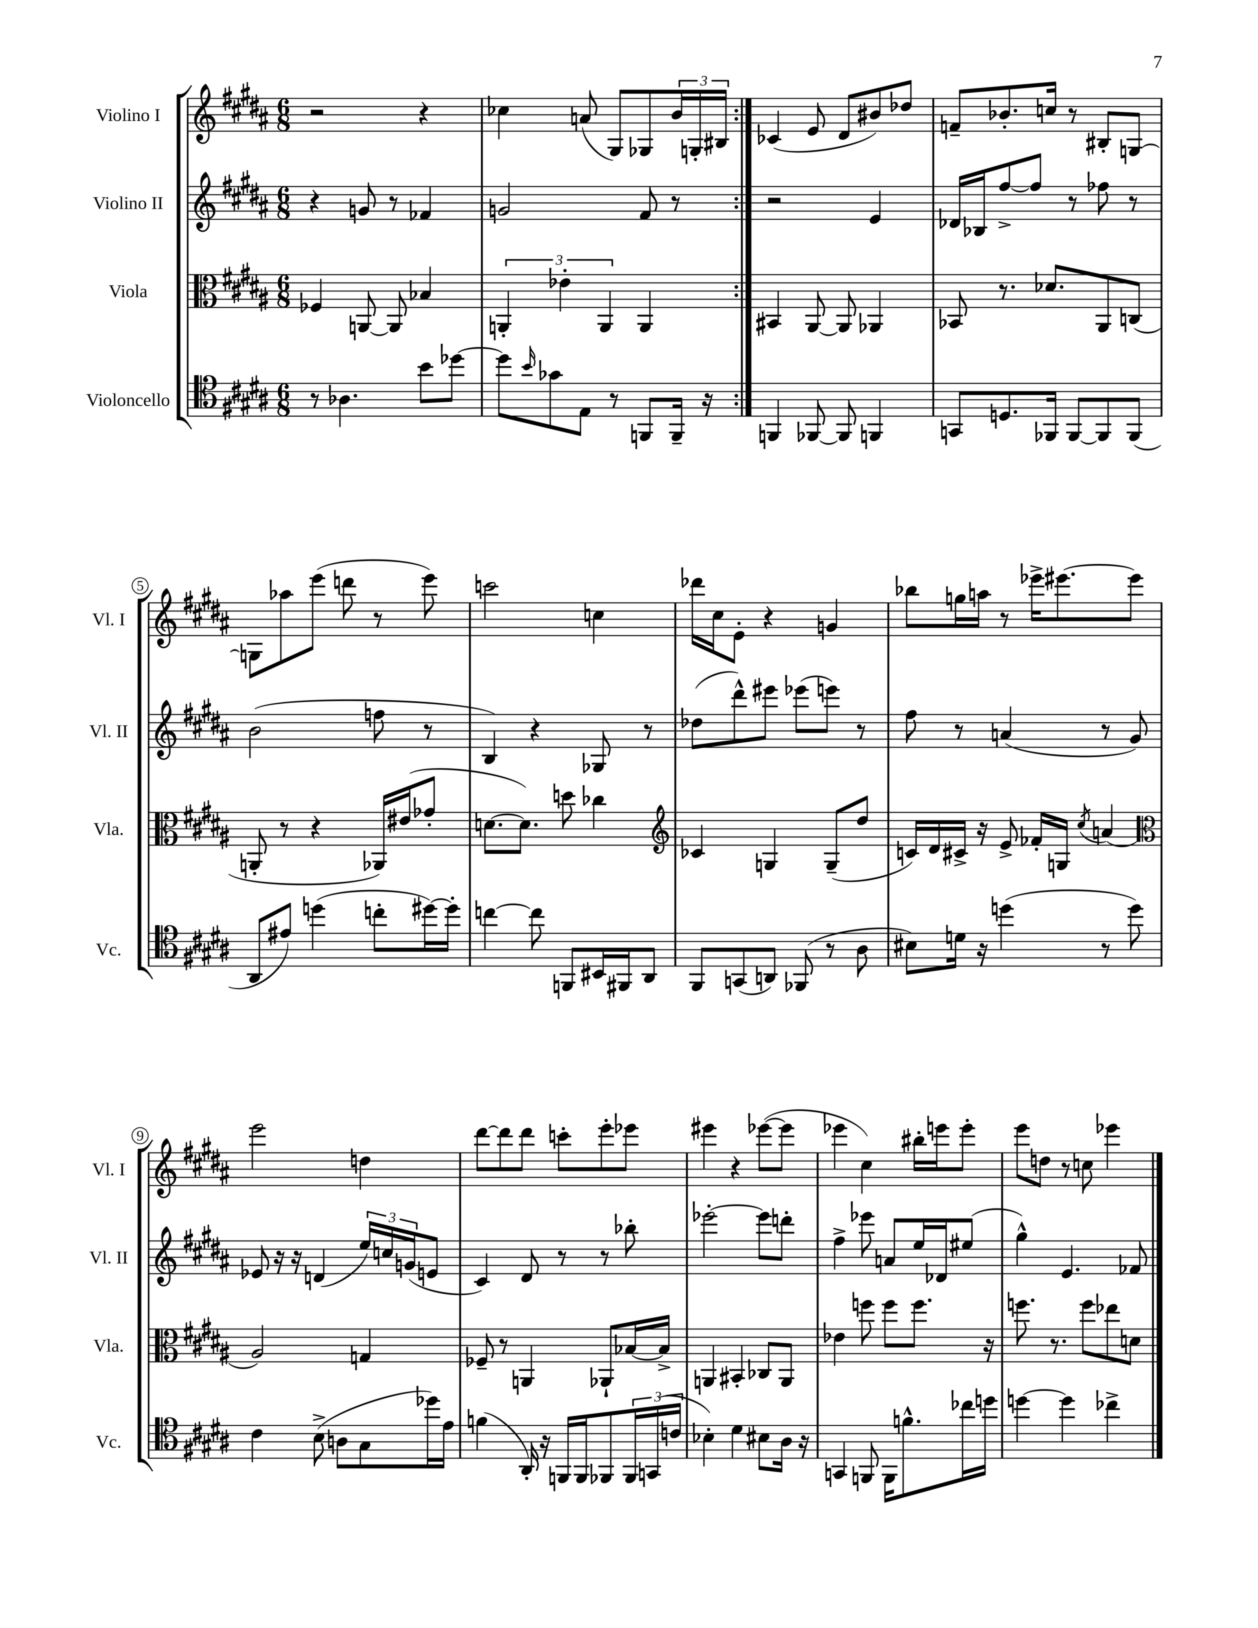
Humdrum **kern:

**kern	**kern	**kern	**kern
*part4	*part3	*part2	*part1
*staff4	*staff3	*staff2	*staff1
*I"Violoncello	*I"Viola	*I"Violino II	*I"Violino I
*I'Vc.	*I'Vla.	*I'Vl. II	*I'Vl. I
*clefC4	*clefC3	*clefG2	*clefG2
*k[f#c#g#d#a#]	*k[f#c#g#d#a#]	*k[f#c#g#d#a#]	*k[f#c#g#d#a#]
*M6/8	*M6/8	*M6/8	*M6/8
=1	=1	=1	=1
8r	4F-X/	4r	2r
4.A-X\	.	.	.
.	[8AAn/	8gn/	.
.	8AA/]	8r	.
8b\L	4B-X/	4f-X/	4r
[8dd-X\J	.	.	.
=2	=2	=2	=2
8dd-\L]	6AAn'/	2gn/	4cc-X\
16qqb/	.	.	.
8g-X\	.	.	.
.	6e-X'\	.	.
8E\J	.	.	(8an/
.	6AA/	.	.
8r	.	.	8G#/L)
8FFn/L	4AA/	8f#/	8G-X/
16FF~/Jk	.	8r	24b/L
.	.	.	24Gn'/
16r	.	.	.
.	.	.	24B#X/JJ
=3:|!	=3:|!	=3:|!	=3:|!
4FFn/	4BB#X/	2r	(4c-X/
[8FF-X/	[8AA#/	.	8e/
8FF-/]	8AA#/]	.	8d#/L
4FFn/	4AA-X/	4e/	8b#X/)
.	.	.	8dd-X/J
=4	=4	=4	=4
8GGn/L	8BB-X/	16d-X/LL	8fn~/L
.	.	16B-X/J	.
8.Dn/	8.r	[8ff#^/	8.b-X'/
.	.	8ff#/J]	.
16FF-X/Jk	8.d-X/L	.	16ccn/Jk
[8FF-/L	.	8r	8r
8FF-/]	8AA#/	8ff-X\	8B#X'/L
(8FF-/J	(8Cn/J	8r	[8Gn/J
!!LO:LB:g=z
=5	=5	=5	=5
8AA#/L	8AAn'/	(2b\	8Gn\L]
8e#X/J)	8r	.	8aa-X\
(4ddn\	4r	.	(8eee\J
.	.	.	8dddn\
8ccn'\L	16AA-X/LL)	8ffn\	8r
.	(16e#X/J	.	.
[16dd#X\L)	8g-X'/J	8r	8eee\)
16dd#'\JJ]	.	.	.
=6	=6	=6	=6
[4ccn\	[8.dn\L	4B/)	2cccn\
.	8.d\J])	.	.
8cc\]	.	4r	.
8FFn/L	8ddn\	.	.
16BB#X/L	4cc-X\	8G-X/	4ccn\
16FF#X/J	.	.	.
8AA#/J	.	8r	.
=7	=7	=7	=7
*	*clefG2	*	*
8FF#/L	4c-X/	(8dd-X\L	16ddd-X\LL
.	.	.	16cc#\J
(8GGn/	.	8ddd#^^\)	8e'\J
8AAn/J)	4Gn/	8eee#X\J	4r
(8FF-X/	.	(8eee-X\L	.
8r	(8G~/L	8eeen\J)	4gn/
8A#\	8dd#/J	8r	.
=8	=8	=8	=8
8B#X\L)	16cn/LL)	8ff#\	8bb-X\L
.	16d#/	.	.
16dn\Jk	16c#X^/JJ	8r	16ggn\L
16r	16r	.	16aan\JJ
(4ddn\	8e^/	(4an/	8r
.	16f-X'/LL	.	16eee-X^\KL
.	16Gn/JJ	.	[8.eee#X\
.	8qcc#/	.	.
8r	(4an/	8r	.
8dd\)	.	8g#/)	8eee#\J]
!!LO:LB:g=z
=9	=9	=9	=9
*	*clefC3	*	*
4c#\	2A#/)	8e-X/	2eee\
.	.	16r	.
.	.	16r	.
(8B^\	.	(4dn/	.
8An\L	.	.	.
8G#\	4Gn/	24ee/LL)	4ddn\
.	.	24ccn/	.
.	.	(24gn/J	.
16dd-X\L)	.	8en/J	.
16e\JJ	.	.	.
=10	=10	=10	=10
(4fn\	8F-X~/	4c#/)	[8ddd#\L
.	8r	.	8ddd#\]
16AA#'/)	4AAn/	8d#/	8ddd#\J
16r	.	.	.
16FFn/LL	.	8r	8cccn'\L
16FF/J	.	.	.
8FF-X/	8AA-X`/L	8r	8eee'\
24FF-/L	[16B-X/L	8bb-X'\	8eee-X\J
(24GGn/	.	.	.
.	16B-^/JJ]	.	.
24cn/JJ	.	.	.
=11	=11	=11	=11
4B-X'\)	4AAn/	[2eee-X'\	4eee#X\
4d#\	4BB#X'/	.	4r
8B#X\L	8C-X/L	8eee-\L]	([8eee-X\L
16A#\Jk	8AA/J	8dddn'\J	8eee-\J]
16r	.	.	.
=12	=12	=12	=12
4GGn/	4e-X\	4ff#^\	4eee-X\
8FFn/	8ffn\	8eee-X\	4cc#\)
16FF\KL	8ff\L	8an/L	.
8.fn^^\	.	.	.
.	8.ff\J	16ee/L	16bb#X'\LL
.	.	16d-X/J	16eeen\J
16cc-X\L	.	(8ee#X/J	8eee'\J
16ddn\JJ	16r	.	.
=13	=13	=13	=13
[4ddn\	8.ffn\	4gg#^^\)	8eee\L
.	.	.	8ddn\J
.	8.r	.	.
4dd\]	.	4.e/	8r
.	8ff\L	.	8ccn\
4cc-X^\	8ee-X\	.	4eee-X\
.	8dn\J	8f-X/	.
==	==	==	==
*-	*-	*-	*-
